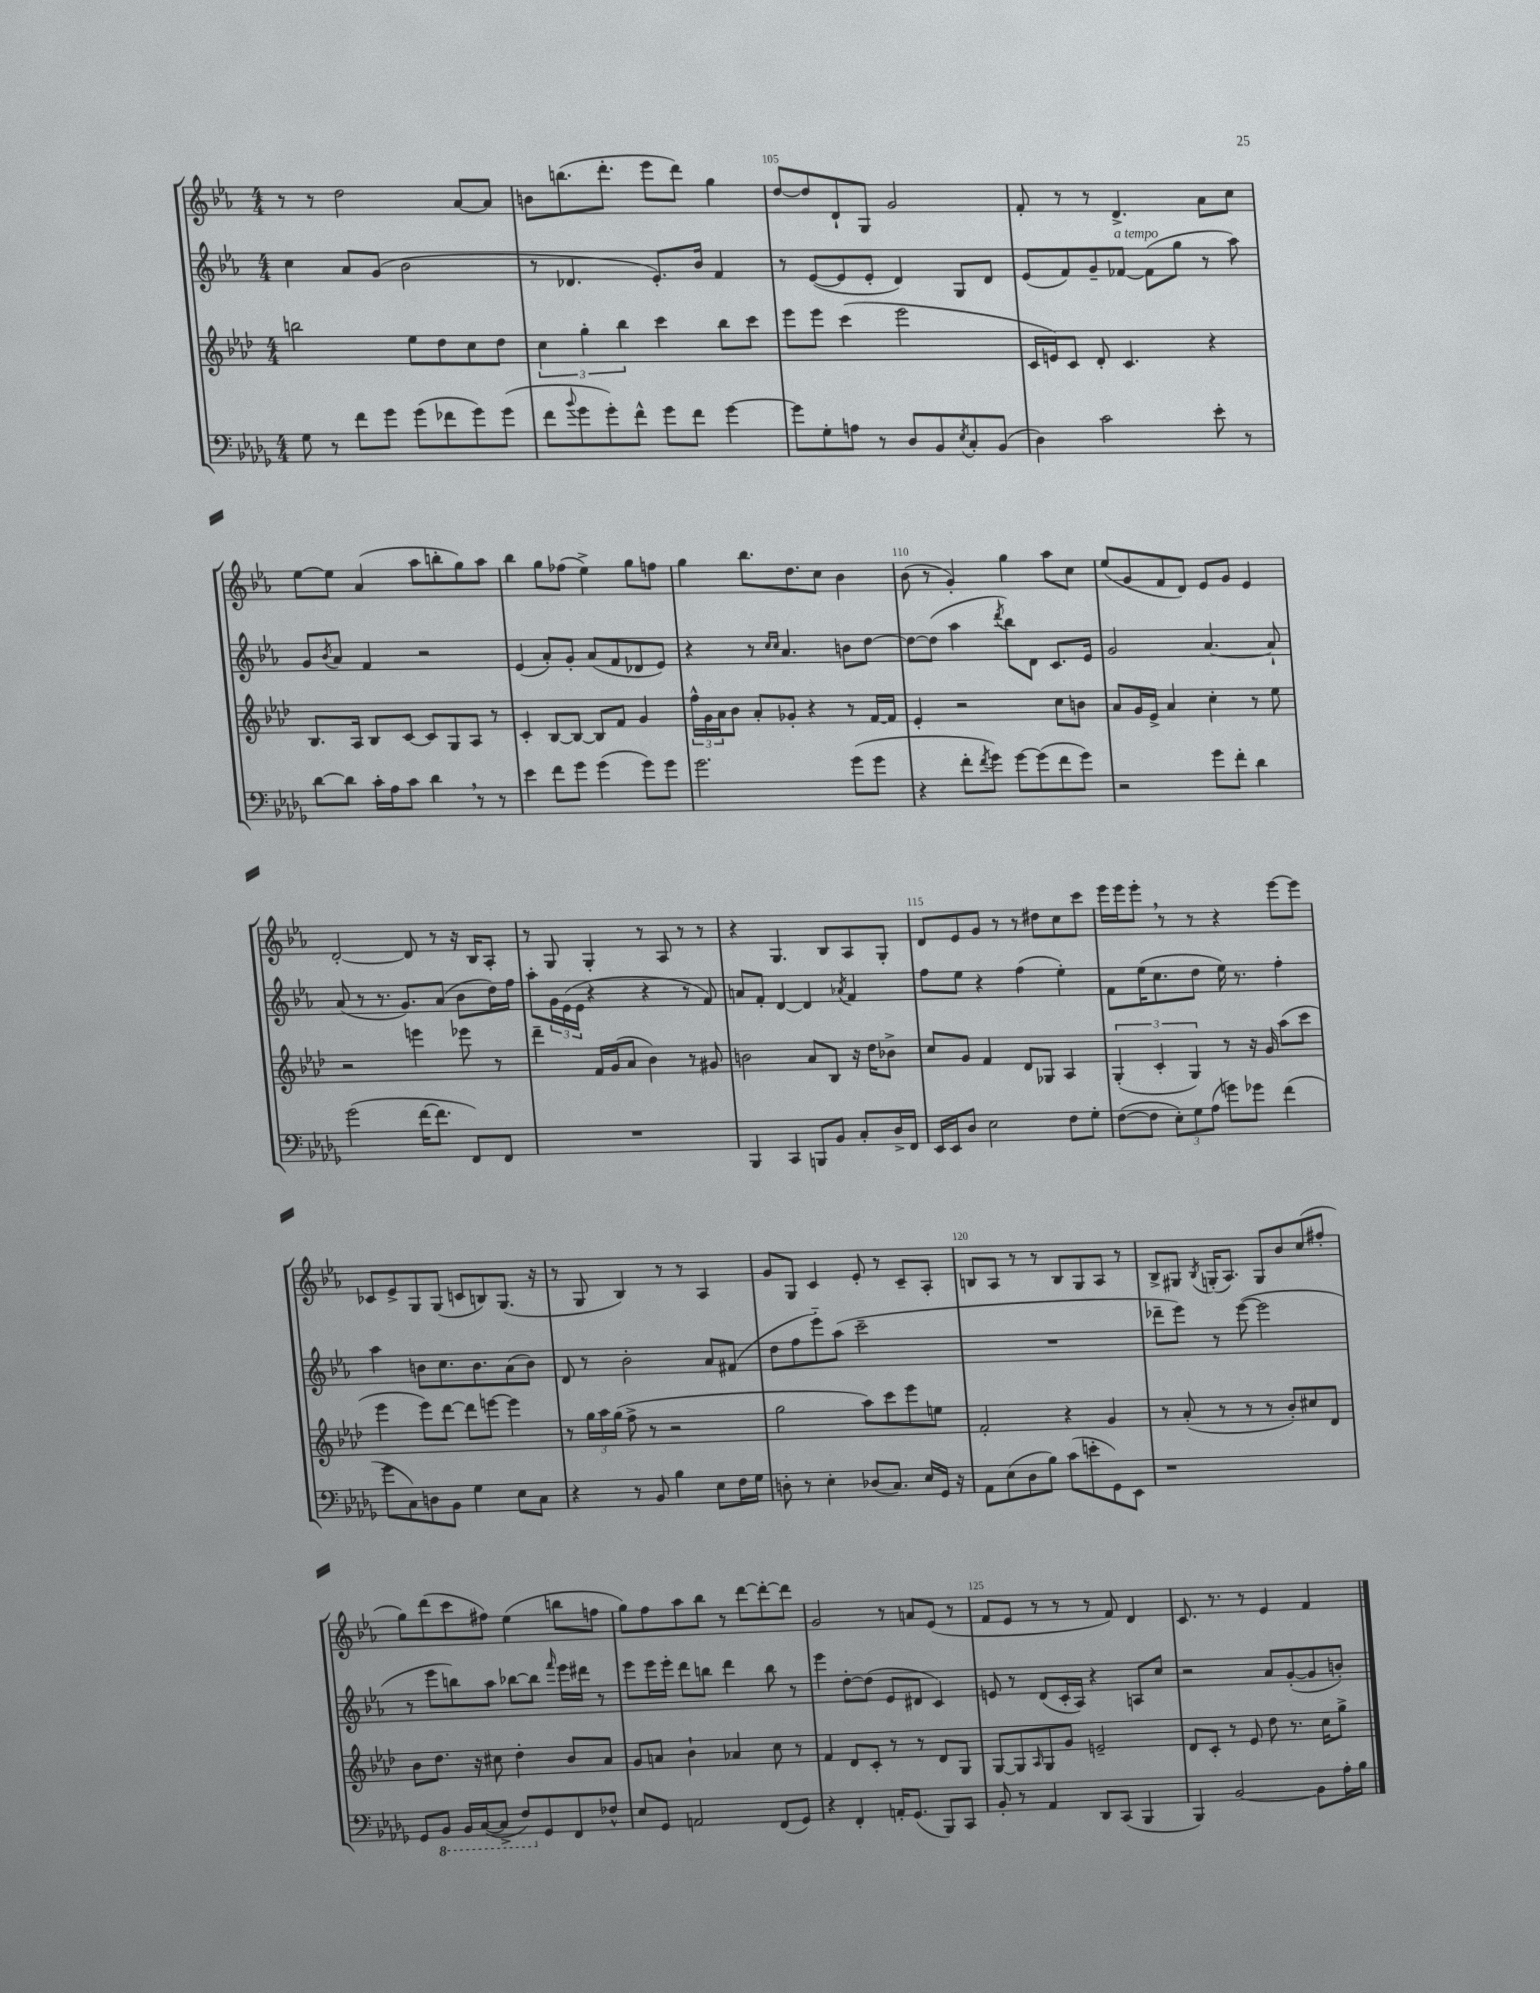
<<
\new StaffGroup <<
\new Staff = "s0" {
    \clef treble \key ees \major \numericTimeSignature \time 4/4
    r8 r8 d''2 aes'8~ aes'8 |
    b'8 b''8.( d'''8.-. ees'''8 d'''8) g''4 |
    d''8~ d''8 d'8-! g8 g'2 |
    f'8-. r8 r8 d'4.-> aes'8 c''8 |
    ees''8~ ees''8 aes'4( aes''8 b''8-. g''8) aes''8 |
    bes''4 g''8 fes''8( ees''4->) g''8 f''8 |
    g''4 bes''8. d''8. c''8 bes'4 |
    bes'8( r8 g'4-.) g''4 aes''8 c''8 |
    ees''8( g'8 f'8 d'8) ees'8 g'8 ees'4 |
    d'2~-. d'8 r8 r16 bes16 aes8-. |
    r8 g8 g4-. r8 aes8 r8 r8 |
    r4 g4. bes8 aes8 g8-. |
    d'8 ees'8 g'8 r8 r8 dis''8 c''8 c'''8 |
    ees'''16 ees'''16 ees'''8-. \breathe r8 r8 r4 ees'''8~ ees'''8 |
    ces'8 ees'8-> g8 g8( c'8 b8) g8.( r16 |
    r8 g8 bes4) r8 r8 aes4 |
    g'8 g8 c'4 ees'8-. r8 c'8-- aes8-. |
    b8 aes8 r8 r8 b8 g8 aes8 r8 |
    bes8-> gis8 \acciaccatura { bes8 } g16-.( aes8.) g8 bes'8 c''8( fis''8-. |
    g''8) d'''8( c'''8 fis''8) ees''4( b''8 f''8 |
    g''8) f''8 aes''8 bes''8 r8 d'''8~ d'''8~-. d'''8 |
    g'2 r8 a'8 ees'8( r8 |
    f'8 ees'8 r8 r8 r8 f'8) d'4 |
    c'8. r8. r8 ees'4 f'4 \bar "|." |
}
\new Staff = "s1" {
    \clef treble \key ees \major \numericTimeSignature \time 4/4
    c''4 aes'8 g'8( bes'2 |
    r8 des'4. ees'8.-.) bes'16 f'4 |
    r8 ees'8~( ees'8 ees'8-. d'4) g8 d'8 |
    ees'8( f'8) g'8-- fes'8~^\markup { \italic "a tempo" } fes'8( g''8 r8 aes''8) |
    g'8 \acciaccatura { bes'8 } aes'8 f'4 r2 |
    ees'4( aes'8-.) g'8-. aes'8( f'8 des'8 ees'8) |
    r4 r8 \grace { c''16 c''16 } aes'4. b'8 d''8~ |
    d''8~ d''8( aes''4 \acciaccatura { d'''8 } bes''8) d'8 c'8. ees'16 |
    g'2 aes'4.~ aes'8-! |
    aes'8( r8 r8. g'8.) aes'8( bes'8 d''16) f''16 |
    aes''8-. \tuplet 3/2 { g'16 ees'16( ees'16 } r4 r4 r8 f'8) |
    a'8 f'8-. d'4~ d'4 \acciaccatura { aes'8 } f'4 |
    f''8 ees''8 r4 f''4( ees''4-.) |
    f'8 ees''16( c''8. d''8 ees''16) r8. f''4-. |
    aes''4 b'8 c''8. b'8. aes'8( b'8) |
    d'8 r8 bes'2-. aes'8 fis'8( |
    d''8 f''8 ees'''8-_) aes''8( c'''2-- |
    R1 |
    des'''8-- ees'''8) r8 ees'''8~( ees'''2 |
    r8 ees'''8 b''8) aes''8 bes''8~ bes''8 \grace { f'''16 } ees'''16 dis'''16 r8 |
    ees'''8 ees'''16 ees'''16-. d'''8 b''8 d'''4 b''8 r8 |
    ees'''4 d''8~-. d''8( ees'8 dis'8 c'4) |
    e'8 r8 d'8( c'16-. aes16) r4 a8 c''8 |
    r2 aes'8 g'8~-.( g'8 b'8-.) \bar "|." |
}
\new Staff = "s2" {
    \clef treble \key aes \major \numericTimeSignature \time 4/4
    b''2 ees''8 des''8 c''8 des''8 |
    \tuplet 3/2 { c''4 g''4-. bes''4 } c'''4 bes''8 c'''8 |
    ees'''8 ees'''8 c'''4( ees'''2 |
    c'16 e'16) c'8 des'8-. c'4. r4 |
    bes8. aes16 bes8 c'8~ c'8 g8 aes8 r8 |
    c'4-. bes8~ bes8~ bes8 f'8 g'4 |
    \tuplet 3/2 { f''16-^ g'16 aes'16 } bes'8 aes'8-. ges'8-. r4 r8 f'16~ f'16 |
    ees'4-. r2 c''8 b'8 |
    aes'8 g'16 ees'16-> aes'4 c''4-. r8 ees''8 |
    r2 e'''4 ees'''8 r8 |
    des'''4-- f'16 g'16( aes'8 bes'4) r8 gis'8 |
    b'2 aes'8 bes8 r16 des''16 bes'8-> |
    c''8 g'8 f'4 des'8 ges8 aes4 |
    \tuplet 3/2 { g4-.( c'4-. g4) } r8 r16 g'16 aes''8( c'''8 |
    ees'''4 ees'''8) des'''8~ des'''8 e'''8~ e'''4 |
    r8 \tuplet 3/2 { g''16 aes''16 g''16( } f''8-> r8 r2 |
    g''2 aes''8) c'''8 ees'''8 e''8 |
    f'2-. r4 g'4 |
    r8 aes'8-.( r8 r8 r8 bes'8-.) cis''8 des'8 |
    bes'8 des''8. r16 cis''8 des''4-. bes'8 aes'8 |
    g'8 a'8 bes'4-! aes'4 c''8 r8 |
    f'4 des'8 c'8-. r8 r8 des'8 g8 |
    g8~ g8 \grace { aes16 } g8 g'8 e'2-- |
    des'8 c'8-. r8 ees'8 des''8 r8. c''16 g''8-> \bar "|." |
}
\new Staff = "s3" {
    \clef bass \key des \major \numericTimeSignature \time 4/4
    ges8 r8 f'8 ges'8 ges'8( fes'8 ges'8) ges'8( |
    f'8 \appoggiatura { bes'8 } ges'8 ges'8-.) f'8-^ ges'8 f'8 ges'4~ |
    ges'8 ges8-. a8 r8 des8 bes,8 \acciaccatura { ees8 } c8-. bes,8( |
    des4) c'2 ees'8-. r8 |
    des'8~ des'8 c'16-. aes16 c'8 des'4 \breathe r8 r8 |
    ees'4 f'8 ges'8 ges'4( ges'8) ges'8 |
    ges'2. ges'8( ges'8 |
    r4 f'8-. \acciaccatura { f'8 } ges'8) ges'8~ ges'8( f'8 ges'8) |
    r2 ges'8 f'8-. des'4 |
    ges'2( f'16~ f'8. f,8) f,8 |
    R1 |
    bes,,4 c,4 b,,8 bes,8 c8-. des16-> f,16 |
    ees,16 ees,16 des8 ees2 f8 ges8-. |
    f8~( f8 \tuplet 3/2 { ees8-.) ges8 aes8( } g'8) ges'8 f'4( |
    ges'8 c8) d8 bes,8 ges4 ees8 c8 |
    r4 r8 bes,8 bes4 ees8 f16 ges16 |
    d8-. r8 ees4-. des8( c8.) ees16 ges,16 r16 |
    aes,8 ees8( des8 bes8) c'8( e'8-. ges,8) ees,8 |
    r1 |
    ges,8 \ottava #-1 bes,,8 bes,,16 c,16~( c,8-> f,8) \ottava #0 ges,8 f,8 fes8-^ |
    ees8 ges,8 a,2 f,8( ges,8) |
    r4 f,4-. a,16-. ges,8.( bes,,8) c,8 |
    bes,8-. r8 aes,4 des,8 c,8( bes,,4 |
    bes,,4) bes,2~ bes,8 aes16-. bes16 \bar "|." |
}
>>
>>
\layout { \context { \Score currentBarNumber = #103 \override BarNumber.break-visibility = ##(#f #t #t) barNumberVisibility = #(every-nth-bar-number-visible 5) } }
